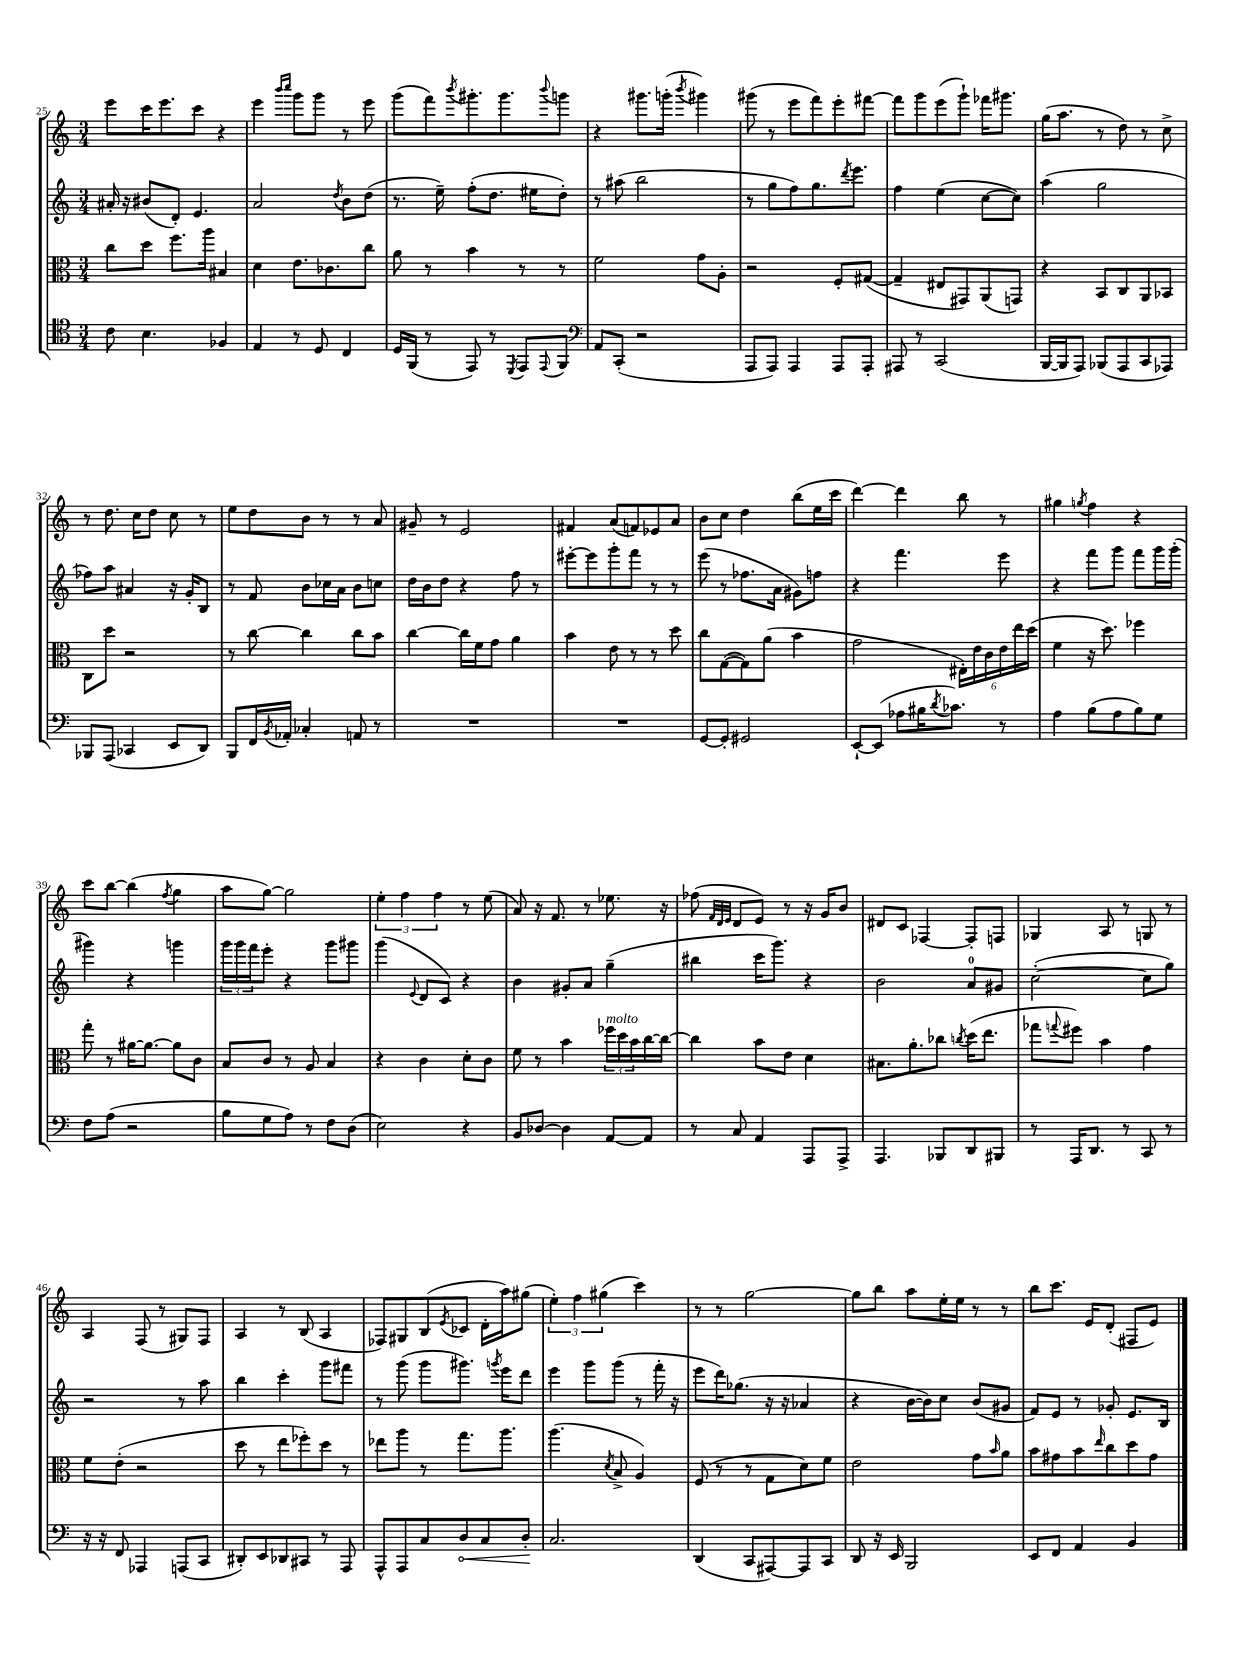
<<
\new StaffGroup <<
\new Staff = "s0" {
    \clef treble \key c \major \numericTimeSignature \time 3/4
    e'''8 c'''16 e'''8. c'''8 r4 |
    e'''4 \grace { b'''16 c''''16 } g'''8 g'''8 r8 e'''8 |
    g'''8( f'''8) \acciaccatura { b'''8 } gis'''8.-. gis'''8. \appoggiatura { b'''8 } g'''8 |
    r4 gis'''8. g'''16-.( \acciaccatura { b'''8 } gis'''4) |
    gis'''8( r8 e'''8 f'''8) e'''8-. fis'''8~ |
    fis'''8 g'''8 e'''8( g'''8-!) fes'''16 gis'''8. |
    g''16( a''8. r8 d''8) r8 c''8-> |
    r8 d''8. c''16 d''8 c''8 r8 |
    e''8 d''8 b'8 r8 r8 a'8 |
    gis'8-- r8 e'2 |
    fis'4 a'8( f'8) ees'8 a'8 |
    b'8 c''8 d''4 b''8( e''16 c'''16 |
    d'''4~) d'''4 b''8 r8 |
    gis''4 \acciaccatura { g''8 } f''4 r4 |
    c'''8 b''8~ b''4( \acciaccatura { f''8 } g''4 |
    a''8 g''8~) g''2 |
    \tuplet 3/2 { e''4-. f''4 f''4 } r8 e''8( |
    a'8) r16 f'8. r8 ees''8. r16 |
    fes''8( \grace { f'32 d'32 e'32 } d'8 e'8) r8 r16 g'16 b'8 |
    dis'8 c'8 fes4~ fes8-. f8 |
    ges4 a8 r8 g8 r8 |
    a4 f8( r8 gis8) f8 |
    a4 r8 b8( a4 |
    fes8) gis8 b8( \acciaccatura { e'8 } ces'8 d'16-. a''16) gis''8( |
    \tuplet 3/2 { e''4-.) f''4 gis''4( } c'''4) |
    r8 r8 g''2~ |
    g''8 b''8 a''8 e''16-. e''16 r8 r8 |
    b''8 c'''8. e'16 d'8-.( fis8 e'8) \bar "|." |
}
\new Staff = "s1" {
    \clef treble \key c \major \numericTimeSignature \time 3/4
    ais'16-. r16 bis'8( d'8-.) e'4. |
    a'2 \acciaccatura { d''8 } b'8 d''8( |
    r8. e''16--) f''8-.( d''8. eis''16 d''8-.) |
    r8 ais''8( b''2 |
    r8 g''8 f''8) g''8. \acciaccatura { d'''8 } e'''8. |
    f''4 e''4( c''8~ c''8) |
    a''4( g''2 |
    fes''8) a''8 ais'4 r16 g'16-. b8 |
    r8 f'8 b'8 ces''16 a'16 b'8 c''8 |
    d''16 b'16 d''8 r4 f''8 r8 |
    eis'''8~-. eis'''8 g'''8-. f'''8 r8 r8 |
    e'''8( r8 fes''8. a'16 gis'8) f''8 |
    r4 f'''4. e'''8 |
    r4 f'''8 g'''8 f'''8 g'''16 g'''16-.( |
    gis'''4) r4 g'''4 |
    \tuplet 3/2 { g'''16 g'''16 f'''16 } e'''8-. r4 g'''8 gis'''8 |
    g'''4( \appoggiatura { e'8 } d'8 c'8) r4 |
    b'4 gis'8-. a'8 g''4--( |
    bis''4 c'''16 g'''8.) r4 |
    b'2 a'8-0 gis'8 |
    c''2~-.( c''8 g''8) |
    r2 r8 a''8 |
    b''4 c'''4-. g'''8 fis'''8 |
    r8 g'''8( g'''8 gis'''8.) \acciaccatura { g'''8 } e'''16 d'''8 |
    e'''4 g'''8 g'''8( r8 f'''16-. r16 |
    e'''8 d'''16) ges''8.( r16 r16 aes'4 |
    r4 b'16~ b'16) c''8 b'8( gis'8 |
    f'8) e'8 r8 ges'8-. e'8. b16 \bar "|." |
}
\new Staff = "s2" {
    \clef alto \key c \major \numericTimeSignature \time 3/4
    c''8 d''8 f''8. a''16 bis4 |
    d'4 e'8. ces'8. c''8 |
    a'8 r8 b'4 r8 r8 |
    f'2 g'8 a8-. |
    r2 f8-. gis8~( |
    gis4-- eis8 gis,8) a,8( g,8) |
    r4 b,8 c8 a,8 bes,8 |
    c8 d''8 r2 |
    r8 c''8~ c''4 c''8 b'8 |
    c''4~ c''16 f'16 g'8 a'4 |
    b'4 e'8 r8 r8 d''8 |
    c''8 g8~( g8) a'8( b'4 |
    g'2 \tuplet 6/4 { eis16-.) e'16 c'16 e'16 e''16 d''16( } |
    f'4 r16 d''8.) fes''4 |
    g''8-. r8 ais'16~ ais'8.~ ais'8 c'8 |
    b8 c'8 r8 a8 b4 |
    r4 c'4 d'8-. c'8 |
    f'8 r8 b'4 \tuplet 3/2 { fes''16^\markup { \italic "molto" } d''16 b'16 } c''16~ c''16~ |
    c''4 b'8 e'8 d'4 |
    bis8. a'8.-. ces''8 \acciaccatura { c''8 } d''16( e''8. |
    ges''8 \appoggiatura { g''8 } fis''8) b'4 g'4 |
    f'8 e'8-.( r2 |
    d''8 r8 e''8 fes''8-.) d''8 r8 |
    ees''8 a''8 r8 g''8. a''8. |
    a''4.( \acciaccatura { d'8 } b8-> a4) |
    f8( r8 r8 g8 d'8) f'8 |
    e'2 g'8 \grace { b'16 } a'8 |
    b'8 gis'8 b'8 \grace { e''16 } c''8 d''8 gis'8 \bar "|." |
}
\new Staff = "s3" {
    \clef tenor \key c \major \numericTimeSignature \time 3/4
    c'8 b4. fes4 |
    e4 r8 d8 c4 |
    d16 f,16( r8 e,8) r8 \acciaccatura { d,8 } e,8 \appoggiatura { e,8 } f,8 |
    \clef bass a,8 c,8-.( r2 |
    a,,8 a,,8) a,,4 a,,8 a,,8-. |
    ais,,8 r8 c,2( |
    b,,16~ b,,16 a,,8) bes,,8( a,,8 c,8 aes,,8) |
    bes,,8 a,,8( ces,4 e,8 d,8) |
    b,,8 f,16 \acciaccatura { b,8 } aes,16-. ces4-. a,8 r8 |
    R2. |
    R2. |
    g,8~ g,8-. gis,2 |
    e,8~-! e,8( aes8 bis16 \acciaccatura { d'8 } ces'8.) r8 |
    a4 b8( a8 b8) g8 |
    f8 a8( r2 |
    b8 g8 a8) r8 f8 d8( |
    e2) r4 |
    b,8 des8~ des4 a,8~ a,8 |
    r8 c8 a,4 a,,8 a,,8-> |
    a,,4. bes,,8 d,8 bis,,8 |
    r8 a,,16 d,8. r8 c,8 r8 |
    r16 r16 f,8 aes,,4 a,,8( c,8 |
    dis,8-.) e,8 des,8 cis,8 r8 a,,8 |
    a,,8-^ a,,8 c8 \once \override Hairpin.circled-tip = ##t d8\< c8 d8-.\! |
    c2. |
    d,4( c,8 ais,,8~) ais,,8 c,8 |
    d,8 r16 e,16 b,,2 |
    e,8 f,8 a,4 b,4 \bar "|." |
}
>>
>>
\layout { \context { \Score currentBarNumber = #25 } }
